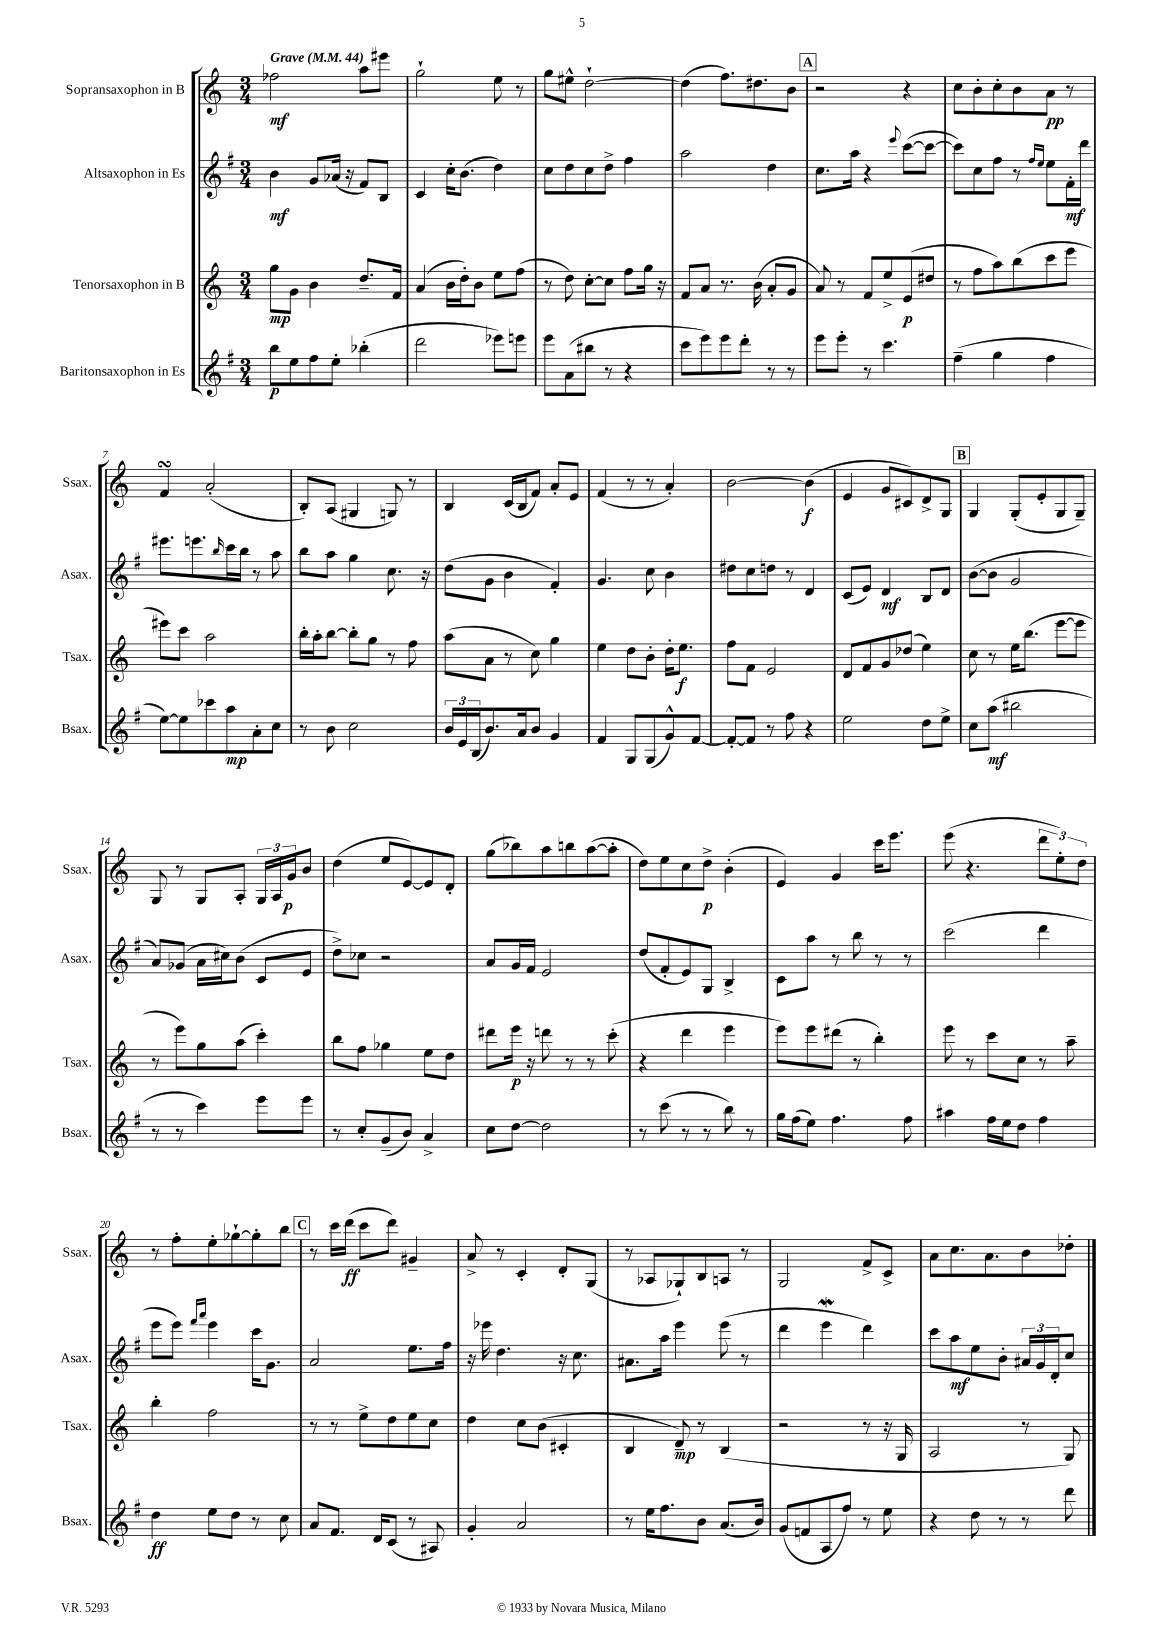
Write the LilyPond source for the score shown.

<<
\new StaffGroup <<
\new Staff = "s0" \with { instrumentName = "Sopransaxophon in B" shortInstrumentName = "Ssax." } {
    \clef treble \key c \major \numericTimeSignature \time 3/4 \tempo "Grave" 4 = 44
    fes''2\mf a''8 eis'''8 |
    g''2-! e''8 r8 |
    g''8 eis''8-^ d''2~-! |
    d''4( f''8.) dis''8. b'8 |
    \mark \markup { \box "A" } r2 r4 |
    c''8 b'8-. c''8-. b'8 a'8\pp r8 |
    f'4\turn a'2-.( |
    b8-.) a8( gis4 g8) r8 |
    b4 c'16( b16 f'8) a'8-. e'8 |
    f'4( r8 r8 a'4-.) |
    b'2~ b'4\f( |
    e'4 g'8 cis'8) d'8-> g8 |
    \mark \markup { \box "B" } g4 g8-.( e'8-. g8 g8--) |
    g8 r8 g8 a8-. \tuplet 3/2 { g16 a16 g'16\p } b'8 |
    d''4( e''8 e'8~) e'8 d'8-. |
    g''8( bes''8) a''8 b''8 a''8~( a''8-. |
    d''8) e''8 c''8 d''8->\p b'4-.( |
    e'4) g'4 c'''16 e'''8. |
    e'''8( r4. \tuplet 3/2 { d'''8 e''8-.) d''8 } |
    r8 f''8-. e''8-. ges''8~-! ges''8-. b''8 |
    \mark \markup { \box "C" } r8 c'''16 d'''16\ff( c'''8 d'''8) gis'4-- |
    a'8-> r8 c'4-. d'8-. g8( |
    r8 aes8 ges8-!) b8 a8 r8 |
    g2 f'8-> c'8-> |
    a'8 c''8. a'8. b'8 des''8-. \bar "|." |
}
\new Staff = "s1" \with { instrumentName = "Altsaxophon in Es" shortInstrumentName = "Asax." } {
    \clef treble \key g \major \numericTimeSignature \time 3/4
    b'4\mf g'8 aes'16( r16 fis'8) b8 |
    c'4 c''16-. b'8.( d''4) |
    c''8 d''8 c''8 d''8-> fis''4 |
    a''2 d''4 |
    \mark \markup { \box "A" } c''8. a''16 r4 \appoggiatura { e'''8 } c'''8~( c'''8~ |
    c'''8) c''8 fis''8 r8 \grace { fis''16 e''16 } e''8 fis'16-.\mf d'''16 |
    eis'''8. e'''8. \grace { b''16 } c'''16 b''16 r8 a''8 |
    b''8 a''8 g''4 c''8. r16 |
    d''8( g'8 b'4 fis'4-.) |
    g'4. c''8 b'4 |
    dis''8 c''8 d''8 r8 d'4 |
    c'8( e'8) d'4\mf b8 d'8 |
    \mark \markup { \box "B" } b'8~( b'8 g'2 |
    a'8) ges'8( a'16 cis''16) b'8( c'8 e'8 |
    d''8->) ces''8 r2 |
    a'8 g'16 fis'16 e'2 |
    d''8( fis'8-. e'8) g8 b4-> |
    c'8 a''8 r8 b''8 r8 r8 |
    c'''2( d'''4 |
    e'''8 e'''8) \grace { fis'''16 a'''16 } e'''4 c'''16 g'8. |
    \mark \markup { \box "C" } a'2 e''8. fis''16 |
    r16 ees'''16 d''4. r16 c''8. |
    ais'8. a''16 e'''4 e'''8( r8 |
    d'''4 e'''4\mordent d'''4) |
    c'''8 a''8\mf e''8 b'8-. \tuplet 3/2 { ais'16 g'16 d'16-. } c''8 \bar "|." |
}
\new Staff = "s2" \with { instrumentName = "Tenorsaxophon in B" shortInstrumentName = "Tsax." } {
    \clef treble \key c \major \numericTimeSignature \time 3/4
    g''8\mp g'8 b'4 d''8.-- f'16 |
    a'4( b'16 d''16-.) b'8 e''8 f''8( |
    r8 d''8) c''8~-. c''8 f''8 g''16 r16 |
    f'8 a'8 r8. b'16( a'8-. g'8 |
    \mark \markup { \box "A" } a'8) r8 f'8 e''8-> e'8\p( dis''8 |
    r8 f''8 a''8) b''8( c'''8 e'''8 |
    eis'''8) c'''8 a''2 |
    b''16-. a''16-. b''8~ b''8-. g''8 r8 f''8 |
    a''8( a'8 r8 c''8) g''4 |
    e''4 d''8 b'8-. d''16-. e''8.\f |
    f''8 f'8 e'2 |
    d'8 f'8 g'8 des''8( e''4) |
    \mark \markup { \box "B" } c''8 r8 e''16 b''8.( e'''8~ e'''8 |
    r8 e'''8) g''8 a''8( c'''4-.) |
    b''8 f''8 ges''4 e''8 d''8 |
    dis'''8 e'''16\p r16 d'''8 r8 r8 c'''8-.( |
    r4 d'''4 e'''4 |
    e'''8) e'''8 dis'''8( r8 b''4-.) |
    e'''8 r8 c'''8 c''8 r8 a''8-- |
    b''4-. f''2 |
    \mark \markup { \box "C" } r8 r8 e''8-> d''8 e''8 c''8 |
    d''4 c''8 b'8( cis'4-. |
    b4 d'8--\mp) r8 b4( |
    r2 r8 r16 g16 |
    a2 r8 g8) \bar "|." |
}
\new Staff = "s3" \with { instrumentName = "Baritonsaxophon in Es" shortInstrumentName = "Bsax." } {
    \clef treble \key g \major \numericTimeSignature \time 3/4
    b''8\p e''8 fis''8 e''8-. bes''4-.( |
    d'''2 ees'''8) e'''8 |
    e'''8 a'8( bis''8 r8 r4 |
    c'''8 e'''8) e'''8 d'''8-. r8 r8 |
    \mark \markup { \box "A" } e'''8 e'''8-. r8 c'''4. |
    fis''4--( g''4 fis''4 |
    e''8~) e''8 ces'''8 a''8\mp a'8-. c''8 |
    r8 b'8 c''2 |
    \tuplet 3/2 { b'16 e'16 b16( } b'8.) a'16 b'8 g'4 |
    fis'4 g8 g8( g'8-^) fis'8~ |
    fis'8~-. fis'8 r8 fis''8 r4 |
    e''2 d''8 e''8-> |
    \mark \markup { \box "B" } c''8 a''8\mf( bis''2 |
    r8 r8 c'''4) e'''8 e'''8 |
    r8 c''8-. g'8--( b'8) a'4-> |
    c''8 d''8~ d''2 |
    r8 c'''8( r8 r8 b''8) r8 |
    g''16 fis''16( e''8) fis''4. fis''8 |
    ais''4 fis''16 e''16 d''8 fis''4 |
    d''4\ff e''8 d''8 r8 c''8 |
    \mark \markup { \box "C" } a'8 fis'8. d'16 c'8( r8 ais8) |
    g'4-. a'2 |
    r8 e''16 fis''8. b'8 a'8.( b'16) |
    g'8( f'8 a8 fis''8) r8 e''8 |
    r4 d''8 r8 r8 d'''8 \bar "|." |
}
>>
>>
